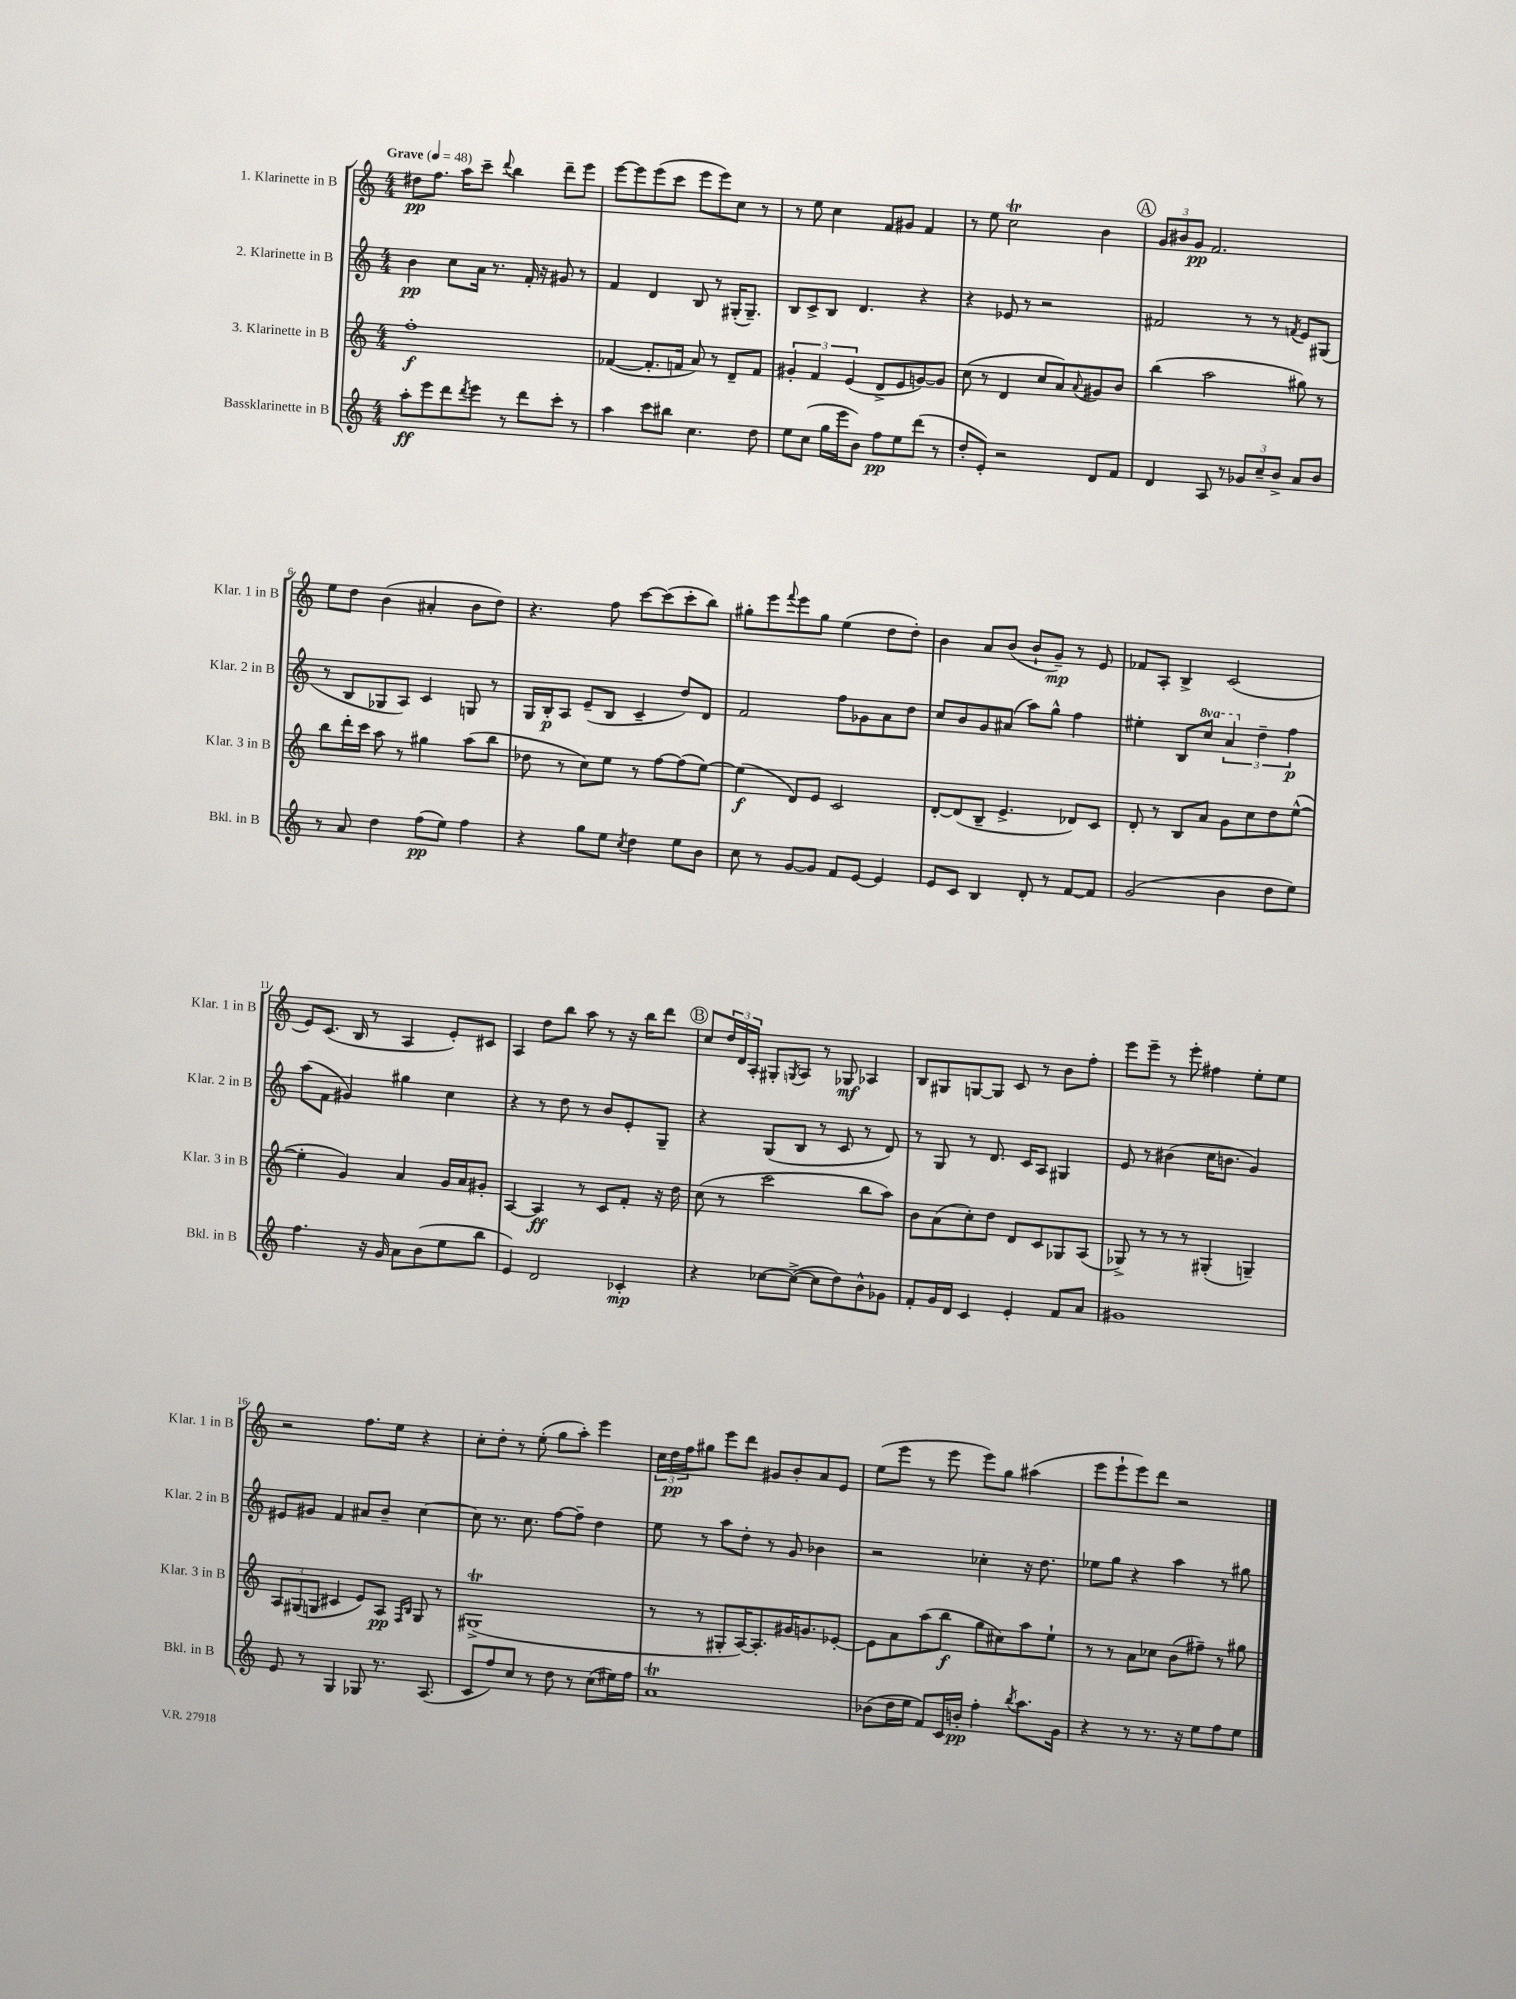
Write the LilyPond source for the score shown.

<<
\new StaffGroup <<
\new Staff = "s0" \with { instrumentName = "1. Klarinette in B" shortInstrumentName = "Klar. 1 in B" } {
    \clef treble \key c \major \numericTimeSignature \time 4/4 \tempo "Grave" 4 = 48
    dis''8\pp f''8. a''16 c'''8-- \appoggiatura { d'''8 } b''4 d'''8-- e'''8 |
    e'''8~ e'''8 e'''8( c'''8 e'''8 e'''8) c''8 r8 |
    r8 e''8 c''4 f'8 gis'8 f'4 |
    r8 e''8 c''2\trill b'4 |
    \mark \markup { \circle "A" } \tuplet 3/2 { g'8 bis'8 g'8\pp } f'2. |
    e''8 d''8 b'4( ais'4-. b'8 d''8) |
    r4. f''8 c'''8~ c'''8( c'''8-. b''8) |
    gis''8-. e'''8 \appoggiatura { f'''8 } e'''8 gis''8 e''4( d''8 d''8-.) |
    b'4 a'8 b'8( b'8-! g'8--\mp) r8 e'8 |
    fes'8 a8-. b4-> c'2( |
    e'8) c'8.( b16 r8 a4 e'8-.) cis'8 |
    a4 d''8 b''8 a''8 r8 r16 b''16 d'''8 |
    \mark \markup { \circle "B" } c''8 \tuplet 3/2 { d''16 d'16 a16-. } gis8-. \acciaccatura { g8 } a8 r8 ges8\mf aes4 |
    b8 gis8 g8~ g8 c'8 r8 b'8 f''8-. |
    e'''8 e'''8-- r8 e'''8-. fis''4 e''8-. e''8 |
    r2 f''8. e''16 r4 |
    c''8-. d''8-. r8 e''8-.( g''8 a''8-.) e'''4 |
    \tuplet 3/2 { c''16 d''16\pp f''16 } gis''8 e'''8 d'''8 gis'8 b'8-. a'8 e'8 |
    e''8( e'''8 r8 e'''8 e'''8) g''8 ais''4( |
    e'''8 e'''8-! e'''8) d'''8 r2 \bar "|." |
}
\new Staff = "s1" \with { instrumentName = "2. Klarinette in B" shortInstrumentName = "Klar. 2 in B" } {
    \clef treble \key c \major \numericTimeSignature \time 4/4 \set Staff.ottavationMarkups = #ottavation-simple-ordinals
    b'4\pp c''8 a'16 r8. f'16-. r16 gis'8 r8 |
    f'4 d'4 b8 r8 gis16-.( gis8.--) |
    b8 c'8-> b8 d'4. r4 |
    r4 ees'8 r8 r2 |
    \mark \markup { \circle "A" } fis'2 r8 r8 \acciaccatura { f'8 } e'8 gis8( |
    r8 b8 ges8 a8) c'4 g8 r8 |
    g16 b16-.\p a8 e'8--( b8 c'4-- d''8) d'8 |
    f'2 f''8 ges'8 a'8 d''8 |
    c''8 b'8 g'8 ais'8( a''8) g''8-^ f''4 |
    eis''4-. b8 \ottava #1 c'''8 \tuplet 3/2 { a''4 \ottava #0 d''4-- f''4\p } |
    a''8( f'8 gis'4) gis''4 c''4 |
    r4 r8 d''8 r8 b'8 e'8-. g8-- |
    \mark \markup { \circle "B" } r4 g8( b8 r8 c'8 r8 d'8) |
    r8 g8 r8 d'8. c'16 a8 gis4 |
    e'8 r8 bis'4( c''16 b'8. g'4) |
    eis'8 gis'8 f'4 ais'8 b'8-- c''4~ |
    c''8 r8. c''8. f''8~ f''8-- d''4 |
    e''8 r8 a''8 d''8-. r8 g'8 bes'4 |
    r2 ces''4-. r16 d''8. |
    ees''8 g''8 r4 a''4 r8 gis''8 \bar "|." |
}
\new Staff = "s2" \with { instrumentName = "3. Klarinette in B" shortInstrumentName = "Klar. 3 in B" } {
    \clef treble \key c \major \numericTimeSignature \time 4/4
    f''1-.\f |
    fes'4~( fes'8.-. f'16 a'8) r8 d'8-- f'8 |
    \tuplet 3/2 { gis'4-. f'4 e'4( } d'8-> e'8 g'8~) g'8 |
    c''8( r8 d'4 c''8 a'8) \appoggiatura { a'8 } gis'8 b'8 |
    \mark \markup { \circle "A" } b''4( a''2 gis''8) r8 |
    b''8 d'''16-. c'''16 a''8 r8 gis''4 a''8( b''8 |
    des''8 r8 c''8) e''8 r8 f''8~ f''8( e''8~) |
    e''4\f( d'8) e'8 c'2 |
    d'8~-. d'8( b8-- e'4.-> des'8) c'8 |
    d'8-. r8 b8 a'8 g'8 c''8 d''8 e''8~-^( |
    e''4-. g'4) a'4 g'16 a'16 gis'8-. |
    a4~ a4\ff r8 c'8 f'8-. r16 d''16 |
    \mark \markup { \circle "B" } c''8( r8 c'''2 b''8 a''8) |
    b'8 a'8( c''8-.) d''8 d'8 c'8 ges8 a8( |
    ges8->) r8 r8 r8 gis4-.( g4--) |
    \tuplet 3/2 { a8 gis8( g8 } cis'4 e'8) a8\pp \grace { f16 b16 } g8 r8 |
    gis1->\trill( |
    r8 r8 gis8-. a16~) a8.-. gis'16 g'8. ees'8~-. |
    ees'8 a'8 a''8( b''8\f g''8 cis''8) a''8 e''8-! |
    r8 r8 a'8 ces''8 b'8( fis''8--) r8 gis''8 \bar "|." |
}
\new Staff = "s3" \with { instrumentName = "Bassklarinette in B" shortInstrumentName = "Bkl. in B" } {
    \clef treble \key c \major \numericTimeSignature \time 4/4
    a''8-.\ff e'''8 d'''8 \acciaccatura { d'''8 } e'''8 r8 d'''8 c'''8-. r8 |
    a''4 c'''8 bis''8 c''4. d''8 |
    e''8 c''8( g''16 e'''16 b'8) f''8\pp e''8 d'''8( r8 |
    d''8-. e'8-.) r2 d'8 f'8 |
    \mark \markup { \circle "A" } d'4 a8 r8 \tuplet 3/2 { ges'8 c''8-- b'8-> } a'8 b'8 |
    r8 a'8 d''4 f''8\pp( e''8) f''4 |
    r4 g''8 e''8 \acciaccatura { c''8 } d''4 e''8 b'8 |
    c''8 r8 g'8~ g'8 f'8 e'8~ e'4 |
    e'8 c'8 b4 d'8-. r8 f'8~ f'8 |
    g'2( b'4 d''8 e''8) |
    f''4. r16 g'16 a'8 b'8( e''8 b''8 |
    e'4) d'2 ces'4-.\mp |
    \mark \markup { \circle "B" } r4 ces''8~ ces''8~->( ces''8 d''8) b'8-^ ges'8 |
    f'8-. g'16 d'16 c'4 e'4-. f'8 a'8 |
    gis'1 |
    e'8 r8 g4 ges8 r8. a8.( |
    c'8 f''8) c''8 r8 d''8 r8 c''8( eis''16) f''16 |
    a'1\trill |
    bes'8( d''16 e''16 f'8) c'16 b'16-.\pp f''4-. \acciaccatura { b''8 } a''8. g'16 |
    r4 r8 r8. r16 e''8 f''8 e''8 \bar "|." |
}
>>
>>
